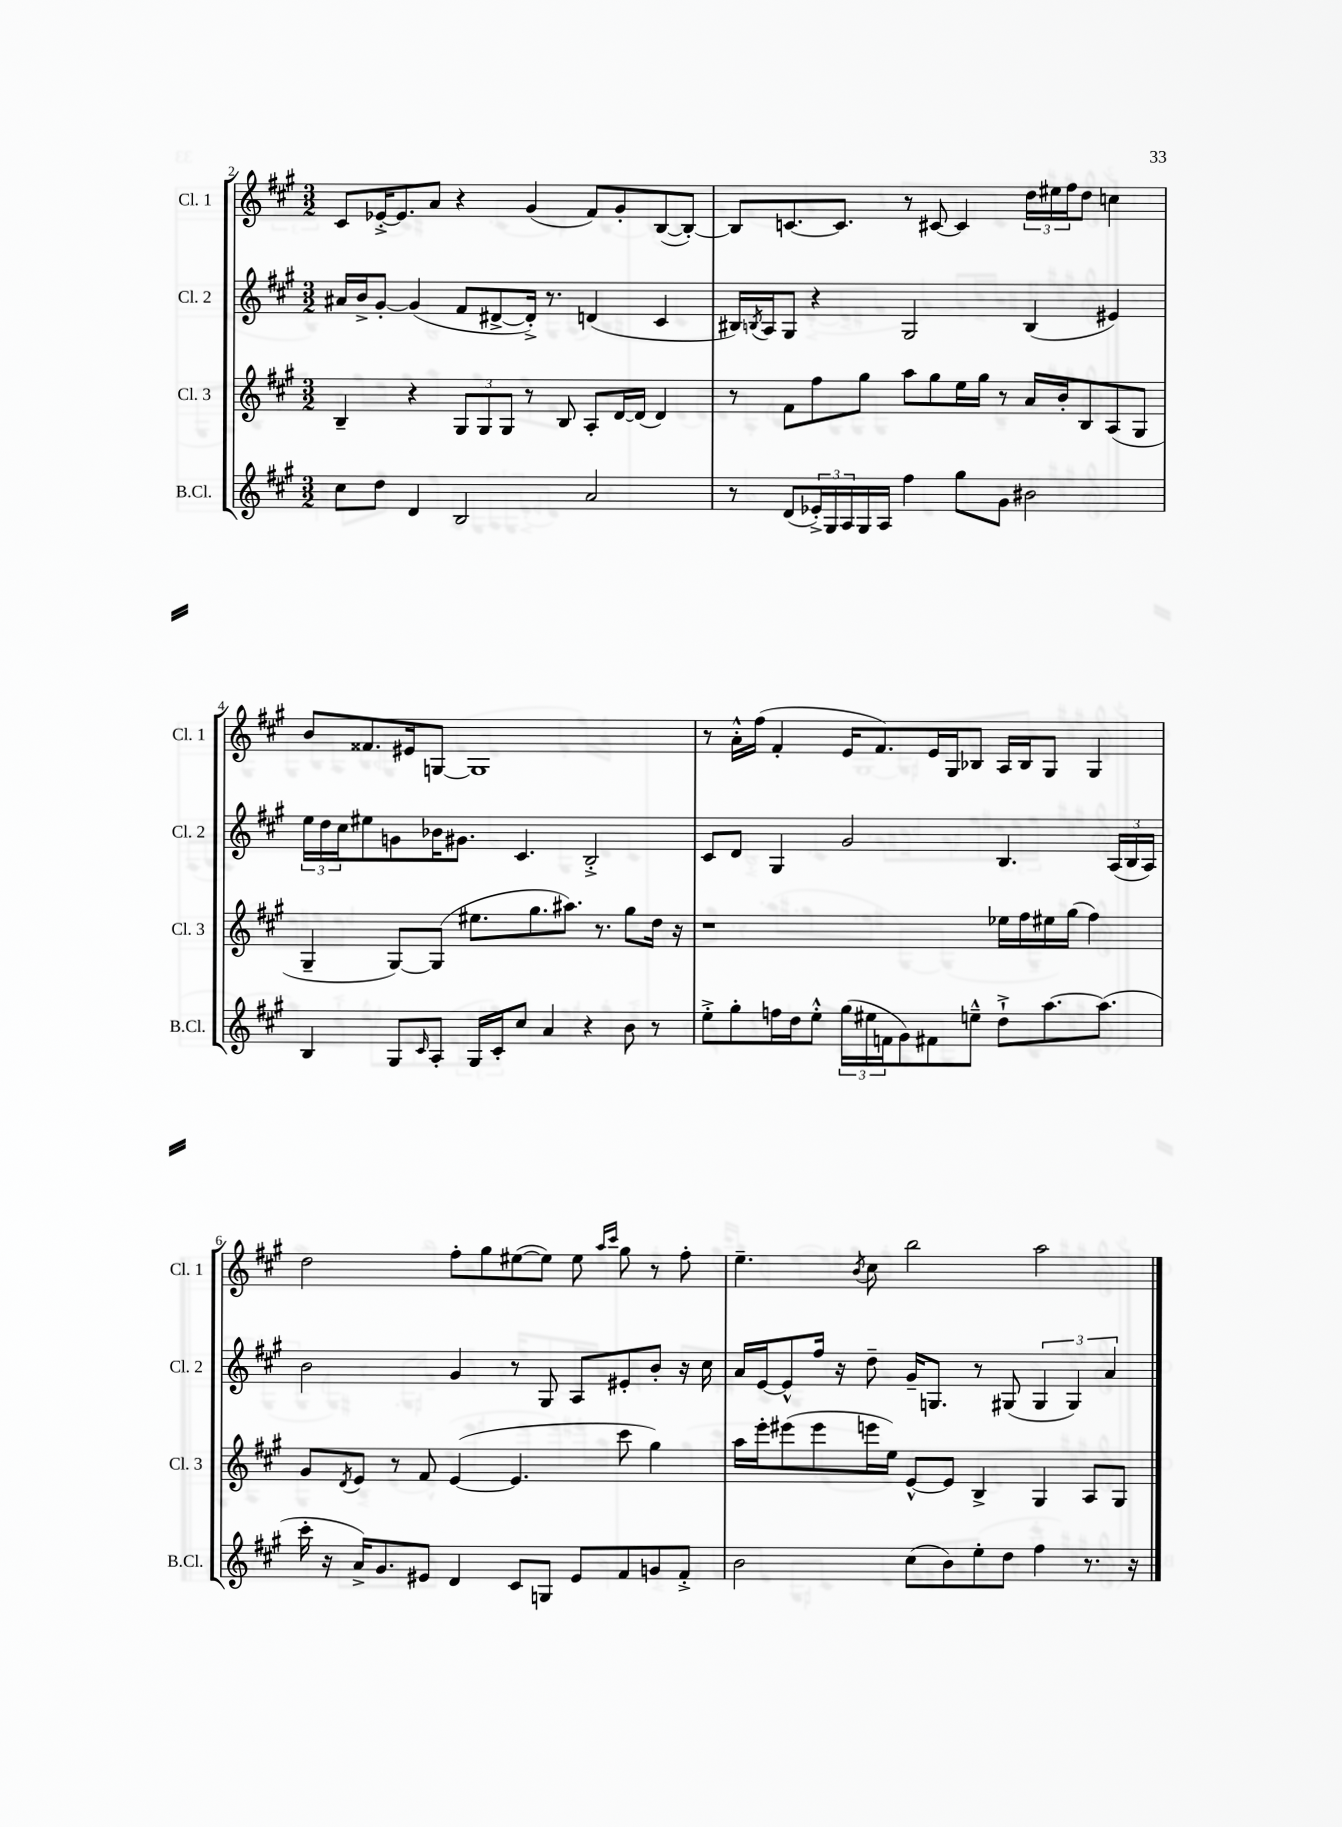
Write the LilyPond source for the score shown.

<<
\new StaffGroup <<
\new Staff = "s0" \with { instrumentName = "Cl. 1" shortInstrumentName = "Cl. 1" } {
    \clef treble \key a \major \numericTimeSignature \time 3/2
    cis'8 ees'16~-.-> ees'8. a'8 r4 gis'4( fis'8) gis'8-. b8~( b8~-.) |
    b8 c'8.~ c'8. r8 cis'8~ cis'4 \tuplet 3/2 { d''16 eis''16 fis''16 } d''8 c''4 |
    b'8 fisis'8. eis'16 g8~ g1 |
    r8 a'16-.-^ fis''16( fis'4-. e'16 fis'8.) e'16 gis16 bes8 a16 bes16 gis8 gis4 |
    d''2 fis''8-. gis''8 eis''8~( eis''8) eis''8 \grace { a''16 cis'''16 } gis''8 r8 fis''8-. |
    e''4.-- \acciaccatura { b'8 } cis''8 b''2 a''2 \bar "|." |
}
\new Staff = "s1" \with { instrumentName = "Cl. 2" shortInstrumentName = "Cl. 2" } {
    \clef treble \key a \major \numericTimeSignature \time 3/2
    ais'16 b'16-> gis'8~-. gis'4( fis'8 dis'8~-> dis'16-.->) r8. d'4( cis'4 |
    bis16) \acciaccatura { b8 } a16 gis8 r4 gis2 b4( eis'4) |
    \tuplet 3/2 { e''16 d''16 cis''16 } eis''8 g'8 bes'16 gis'8. cis'4. b2-.-> |
    cis'8 d'8 gis4 gis'2 b4. \tuplet 3/2 { a16( b16 a16) } |
    b'2 gis'4 r8 gis8 a8 eis'8-. b'8-. r16 cis''16 |
    a'16 e'16~ e'8-^ fis''16 r16 d''8-- gis'16-- g8. r8 gis8( \tuplet 3/2 { gis4 gis4) a'4 } \bar "|." |
}
\new Staff = "s2" \with { instrumentName = "Cl. 3" shortInstrumentName = "Cl. 3" } {
    \clef treble \key a \major \numericTimeSignature \time 3/2
    b4-- r4 \tuplet 3/2 { gis8 gis8 gis8 } r8 b8 a8-. d'16~ d'16( d'4) |
    r8 fis'8 fis''8 gis''8 a''8 gis''8 e''16 gis''16 r8 a'16 b'16-. b8 a8( gis8 |
    gis4-- gis8~) gis8( eis''8. gis''8. ais''8.) r8. gis''8 d''16 r16 |
    r1 ees''16 fis''16 eis''16 gis''16( fis''4) |
    gis'8 \acciaccatura { d'8 } e'8 r8 fis'8 e'4~( e'4. cis'''8 gis''4) |
    a''16 e'''16-. eis'''8( eis'''8 e'''16 e''16) e'8~-^ e'8 b4-> gis4 a8 gis8 \bar "|." |
}
\new Staff = "s3" \with { instrumentName = "B.Cl." shortInstrumentName = "B.Cl." } {
    \clef treble \key a \major \numericTimeSignature \time 3/2
    cis''8 d''8 d'4 b2 a'2 |
    r8 d'8( \tuplet 3/2 { ees'16-.->) gis16 a16 } gis16 a16 fis''4 gis''8 gis'8 bis'2 |
    b4 gis8 \grace { cis'16 } a8-. gis16 cis'16-. cis''8 a'4 r4 b'8 r8 |
    e''8-.-> gis''8-. f''16 d''16 e''8-.-^ \tuplet 3/2 { gis''16( eis''16 f'16 } gis'8) fis'8 e''8---^ d''8-!-> a''8.~ a''8.( |
    cis'''16-. r16 a'16->) gis'8. eis'8 d'4 cis'8 g8 eis'8 fis'8 g'8 fis'8-.-> |
    b'2 cis''8( b'8) e''8-. d''8 fis''4 r8. r16 \bar "|." |
}
>>
>>
\layout { \context { \Score currentBarNumber = #2 } }
